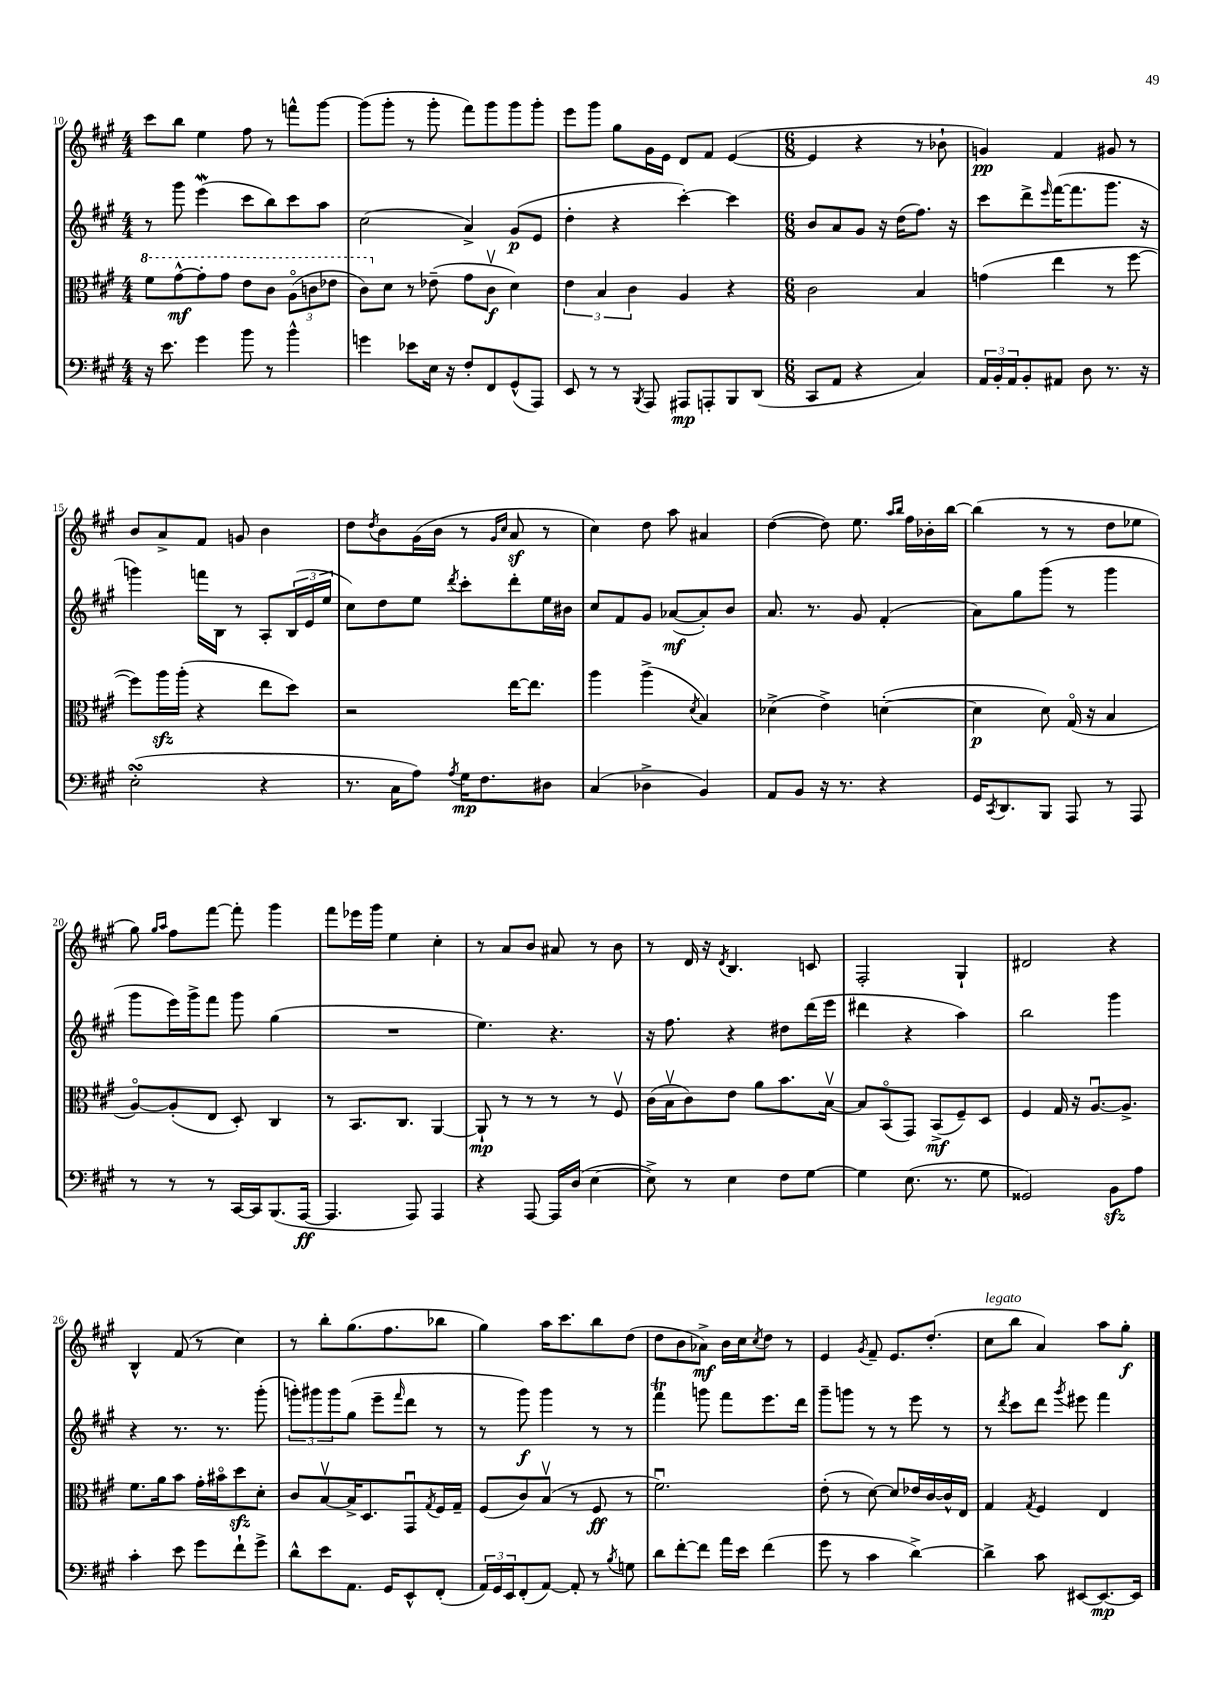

**kern	**dynam	**kern	**dynam	**kern	**dynam	**kern	**dynam
*part4	*part4	*part3	*part3	*part2	*part2	*part1	*part1
*staff4	*staff4	*staff3	*staff3	*staff2	*staff2	*staff1	*staff1
*clefF4	*	*clefC3	*	*clefG2	*	*clefG2	*
*k[f#c#g#]	*	*k[f#c#g#]	*	*k[f#c#g#]	*	*k[f#c#g#]	*
*M4/4	*	*M4/4	*	*M4/4	*	*M4/4	*
*	*	*8va	*	*	*	*	*
=10	=10	=10	=10	=10	=10	=10	=10
16r	.	8ff#\L	.	8r	.	8ccc#\L	.
8.e\	.	.	.	.	.	.	.
.	.	[8gg#^^\	mf	8ggg#\	.	8bb\J	.
4g#\	.	8gg#'\]	.	(4eeeW\	.	4ee\	.
.	.	8gg#\J	.	.	.	.	.
8b\	.	8ee\L	.	8ccc#\L	.	8ff#\	.
8r	.	8cc#\J	.	8bb\)	.	8r	.
4b^^\	.	(12a\L	.	8ccc#\	.	8fffn^^\L	.
.	.	12ccn\	.	.	.	.	.
.	.	.	.	8aa\J	.	[8ggg#\J	.
.	.	12ee-X\J	.	.	.	.	.
=11	=11	=11	=11	=11	=11	=11	=11
4gn\	.	8cc#\L)	.	(2cc#\	.	(8ggg#\L]	.
*	*	*X8va	*	*	*	*	*
.	.	8d\J	.	.	.	8ggg#'\J	.
8e-X\L	.	8r	.	.	.	8r	.
16E\Jk	.	(8e-X~\	.	.	.	8ggg#'\	.
16r	.	.	.	.	.	.	.
8F#'/L	.	8g#\L	.	4a^/)	.	8fff#\L)	.
8FF#/	.	8c#v\J	f	.	.	8ggg#\	.
(8GG#^^/	.	4d\)	.	(8g#/L	p	8ggg#\	.
8AAA/J)	.	.	.	8e/J	.	8ggg#'\J	.
=12	=12	=12	=12	=12	=12	=12	=12
8EE/	.	6e\	.	4dd'\	.	8eee\L	.
8r	.	.	.	.	.	8ggg#\J	.
.	.	6B/	.	.	.	.	.
8r	.	.	.	4r	.	8gg#\L	.
.	.	6c#\	.	.	.	.	.
8qBBB/	.	.	.	.	.	.	.
8AAA/	.	.	.	.	.	16g#\L	.
.	.	.	.	.	.	16e\JJ	.
8AAA#X/L	mp	4A/	.	[4ccc#'\)	.	8d/L	.
8AAAn'/	.	.	.	.	.	8f#/J	.
8BBB/	.	4r	.	4ccc#\]	.	([4e/	.
(8DD/J	.	.	.	.	.	.	.
=13	=13	=13	=13	=13	=13	=13	=13
*M6/8	*	*M6/8	*	*M6/8	*	*M6/8	*
8CC#/L	.	2c#\	.	8b/L	.	4e/]	.
8AA/J	.	.	.	8a/	.	.	.
4r	.	.	.	8g#/J	.	4r	.
.	.	.	.	16r	.	.	.
.	.	.	.	(16dd\KL	.	.	.
4C#/)	.	4B/	.	8.ff#\J)	.	8r	.
.	.	.	.	.	.	8b-X`\	.
.	.	.	.	16r	.	.	.
=14	=14	=14	=14	=14	=14	=14	=14
24AA/LL	.	(4gn\	.	8ccc#\L	.	4gn/)	pp
24BB'/	.	.	.	.	.	.	.
24AA/J	.	.	.	.	.	.	.
8BB'/	.	.	.	8ddd^\	.	.	.
.	.	.	.	16qqeee/	.	.	.
8AA#X/J	.	4ee\	.	([16fff#\K	.	4f#/	.
.	.	.	.	8.fff#\]	.	.	.
8D\	.	.	.	.	.	.	.
8.r	.	8r	.	8.ggg#\J	.	8g#X/	.
.	.	[8ff#\	.	.	.	8r	.
16r	.	.	.	16r	.	.	.
!!LO:LB:g=z
=15	=15	=15	=15	=15	=15	=15	=15
(2EsSSS'\	.	8ff#\L])	.	4gggn\)	.	8b/L	.
.	.	16aazz\L	.	.	.	8a^/	.
.	.	(16aa'\JJ	.	.	.	.	.
.	.	4r	.	16fffn\LL	.	8f#/J	.
.	.	.	.	16B\JJ	.	.	.
.	.	.	.	8r	.	8gn/	.
4r	.	8ee\L	.	8A'/L	.	4b\	.
.	.	8dd\J)	.	(24B/L	.	.	.
.	.	.	.	24e/	.	.	.
.	.	.	.	24ee/JJ	.	.	.
=16	=16	=16	=16	=16	=16	=16	=16
8.r	.	2r	.	8cc#\L)	.	8dd\L	.
.	.	.	.	.	.	8qdd/	.
.	.	.	.	8dd\	.	8b\	.
16C#\KL	.	.	.	.	.	.	.
8A\J)	.	.	.	8ee\J	.	(16g#\L	.
.	.	.	.	.	.	16b\JJ	.
8qA/	.	.	.	8qddd/	.	.	.
16G#\KL	mp	.	.	8ccc#'\L	.	8r	.
8.F#\	.	.	.	.	.	.	.
.	.	.	.	.	.	16qqg#/LL	.
.	.	.	.	.	.	16qqcc#/JJ	.
.	.	[16ee\KL	.	8ddd'\	.	8az/	.
.	.	8.ee\J]	.	.	.	.	.
8D#X\J	.	.	.	16ee\L	.	8r	.
.	.	.	.	16b#X\JJ	.	.	.
=17	=17	=17	=17	=17	=17	=17	=17
(4C#/	.	4aa\	.	8cc#/L	.	4cc#\)	.
.	.	.	.	8f#/	.	.	.
4D-X^\	.	(4aa^\	.	8g#/J	.	8dd\	.
.	.	.	.	([8a-X/L	mf	8aa\	.
.	.	8qd/	.	.	.	.	.
4BB/)	.	4B/)	.	8a-'/])	.	4a#X/	.
.	.	.	.	8b/J	.	.	.
=18	=18	=18	=18	=18	=18	=18	=18
8AA/L	.	(4d-X^\	.	8.a/	.	([4dd\	.
8BB/J	.	.	.	.	.	.	.
.	.	.	.	8.r	.	.	.
16r	.	4e^\)	.	.	.	8dd\])	.
8.r	.	.	.	.	.	.	.
.	.	.	.	8g#/	.	8.ee\	.
4r	.	([4dn'\	.	(4f#'/	.	.	.
.	.	.	.	.	.	16qqaa/LL	.
.	.	.	.	.	.	16qqbb/JJ	.
.	.	.	.	.	.	16ff#\LL	.
.	.	.	.	.	.	16b-X'\	.
.	.	.	.	.	.	[16bb\JJ	.
=19	=19	=19	=19	=19	=19	=19	=19
16GG#/KL	.	4d\]	p	8a\L)	.	(4bb\]	.
8qCC#/	.	.	.	.	.	.	.
8.DD/	.	.	.	.	.	.	.
.	.	.	.	8gg#\	.	.	.
8BBB/J	.	8d\)	.	(8ggg#\J	.	8r	.
8AAA/	.	(16G#/	.	8r	.	8r	.
.	.	16r	.	.	.	.	.
8r	.	4B/	.	4ggg#\	.	8dd\L	.
8AAA/	.	.	.	.	.	8ee-X\J	.
!!LO:LB:g=z
=20	=20	=20	=20	=20	=20	=20	=20
8r	.	[8A/L)	.	8ggg#\L	.	8gg#\)	.
.	.	.	.	.	.	16qqgg#/LL	.
.	.	.	.	.	.	16qqaa/JJ	.
8r	.	(8A'/]	.	16eee\L)	.	8ff#\L	.
.	.	.	.	16ggg#^\J	.	.	.
8r	.	8E/J	.	8fff#\J	.	[8fff#\J	.
[16CC#/LL	.	8D'/)	.	8ggg#\	.	8fff#'\]	.
16CC#/J]	.	.	.	.	.	.	.
(8.BBB/	.	4C#/	.	(4gg#\	.	4ggg#\	.
[16AAA/Jk	ff	.	.	.	.	.	.
=21	=21	=21	=21	=21	=21	=21	=21
4.AAA/]	.	8r	.	2.r	.	8fff#\L	.
.	.	8.BB/L	.	.	.	16eee-X\L	.
.	.	.	.	.	.	16ggg#\JJ	.
.	.	.	.	.	.	4ee\	.
.	.	8.C#/J	.	.	.	.	.
8AAA/)	.	.	.	.	.	.	.
4AAA/	.	[4AA/	.	.	.	4cc#'\	.
=22	=22	=22	=22	=22	=22	=22	=22
4r	.	8AA`/]	mp	4.ee\)	.	8r	.
.	.	8r	.	.	.	8a/L	.
[8AAA/	.	8r	.	.	.	8b/J	.
16AAA/LL]	.	8r	.	4.r	.	8a#X/	.
(16D/JJ	.	.	.	.	.	.	.
[4E\	.	8r	.	.	.	8r	.
.	.	8F#v/	.	.	.	8b\	.
=23	=23	=23	=23	=23	=23	=23	=23
8E^\])	.	(16c#\LL	.	16r	.	8r	.
.	.	16Bv\J	.	8.ff#\	.	.	.
8r	.	8c#\)	.	.	.	16d/	.
.	.	.	.	.	.	16r	.
.	.	.	.	.	.	8qd/	.
4E\	.	8e\J	.	4r	.	4.B/	.
.	.	8a\L	.	.	.	.	.
8F#\L	.	8.b\	.	8dd#X\L	.	.	.
[8G#\J	.	.	.	(16ddd\L	.	8cn/	.
.	.	[16Bv\Jk	.	16eee\JJ	.	.	.
=24	=24	=24	=24	=24	=24	=24	=24
4G#\]	.	8B/L]	.	4ddd#X\	.	2F#'/	.
.	.	(8BB/	.	.	.	.	.
(8.E\	.	8GG#/J)	.	4r	.	.	.
.	.	(8BB^/L	mf	.	.	.	.
8.r	.	.	.	.	.	.	.
.	.	8F#~/)	.	4aa\)	.	4G#`/	.
8G#\	.	8D/J	.	.	.	.	.
=25	=25	=25	=25	=25	=25	=25	=25
2GG##X/)	.	4F#/	.	2bb\	.	2d#X/	.
.	.	16G#/	.	.	.	.	.
.	.	16r	.	.	.	.	.
.	.	[8.Au/L	.	.	.	.	.
8BBzz\L	.	.	.	4ggg#\	.	4r	.
.	.	8.A^/J]	.	.	.	.	.
8A\J	.	.	.	.	.	.	.
!!LO:LB:g=z
=26	=26	=26	=26	=26	=26	=26	=26
4c#'\	.	8.f#\L	.	4r	.	4B^^/	.
.	.	16a\k	.	.	.	.	.
8e\	.	8b\J	.	8.r	.	(8f#/	.
8g#\L	.	16g#'\LL	.	.	.	8r	.
.	.	16b#X\J	.	8.r	.	.	.
8f#`\	.	8ddzz\	.	.	.	4cc#\)	.
8g#^\J	.	8d'\J	.	(8ggg#'\	.	.	.
=27	=27	=27	=27	=27	=27	=27	=27
8d^^\L	.	8c#/L	.	12gggn'\L)	.	8r	.
.	.	.	.	12ggg#X\	.	.	.
8e\	.	[8Bv/	.	.	.	8bb'\L	.
.	.	.	.	12ggg#\	.	.	.
8.AA\J	.	16B^/K]	.	(8gg#\J	.	(8.gg#\	.
.	.	8.D/	.	.	.	.	.
.	.	.	.	8eee~\L	.	.	.
16GG#/KL	.	.	.	.	.	8.ff#\	.
.	.	.	.	16qqfff#/	.	.	.
8EE^^/	.	8GG#u/	.	8ddd\J	.	.	.
.	.	8qG#/	.	.	.	.	.
(8FF#'/J	.	16F#/L	.	8r	.	8bb-X\J	.
.	.	16G#~/JJ	.	.	.	.	.
=28	=28	=28	=28	=28	=28	=28	=28
24AA/LL)	.	(8F#/L	.	8r	.	4gg#\)	.
24GG#/	.	.	.	.	.	.	.
24EE/J	.	.	.	.	.	.	.
(8FF#'/	.	8c#/)	.	8ggg#\)	f	.	.
[8AA/J)	.	(8Bv/J	.	4ggg#\	.	16aa\KL	.
.	.	.	.	.	.	8.ccc#\	.
8AA'/]	.	8r	.	.	.	.	.
8r	.	8F#/	ff	8r	.	8bb\	.
8qB/	.	.	.	.	.	.	.
8Gn\	.	8r	.	8r	.	(8dd\J	.
=29	=29	=29	=29	=29	=29	=29	=29
8d\L	.	2.f#u\)	.	4fff#T\	.	8dd\L	.
[8f#'\	.	.	.	.	.	8b\	.
8f#\J]	.	.	.	8gggn\	.	8a-X^\J)	mf
16a\LL	.	.	.	8fff#\L	.	16b\LL	.
16e\JJ	.	.	.	.	.	16cc#\J	.
.	.	.	.	.	.	8qcc#/	.
(4f#\	.	.	.	8.eee\	.	8dd\J	.
.	.	.	.	.	.	8r	.
.	.	.	.	16ddd\Jk	.	.	.
=30	=30	=30	=30	=30	=30	=30	=30
8g#\	.	(8e'\	.	8ggg#~\L	.	4e/	.
8r	.	8r	.	8gggn\J	.	.	.
.	.	.	.	.	.	8qg#/	.
4c#\	.	[8d\)	.	8r	.	8f#~/	.
.	.	8d/L]	.	8r	.	8.e/L	.
[4d^\)	.	16e-X/L	.	8eee\	.	.	.
.	.	[16c#/	.	.	.	(8.dd'/J	.
.	.	16c#^^/]	.	8r	.	.	.
.	.	16E/JJ	.	.	.	.	.
=31	=31	=31	=31	=31	=31	=31	=31
!	!	!	!	!	!	!LO:TX:a:i:t=legato	!
4d^\]	.	4G#/	.	8r	.	8cc#\L	.
.	.	.	.	8qddd/	.	.	.
.	.	.	.	8ccc#\L	.	8bb\J	.
.	.	8qG#/	.	.	.	.	.
8c#\	.	4F#/	.	8ddd\J	.	4a/)	.
.	.	.	.	8qggg#/	.	.	.
[8EE#X/L	.	.	.	8eee#X\	.	.	.
8.EE#/_	mp	4E/	.	4fff#\	.	8aa\L	.
.	.	.	.	.	.	8gg#'\J	f
16EE#/Jk]	.	.	.	.	.	.	.
==	==	==	==	==	==	==	==
*-	*-	*-	*-	*-	*-	*-	*-
